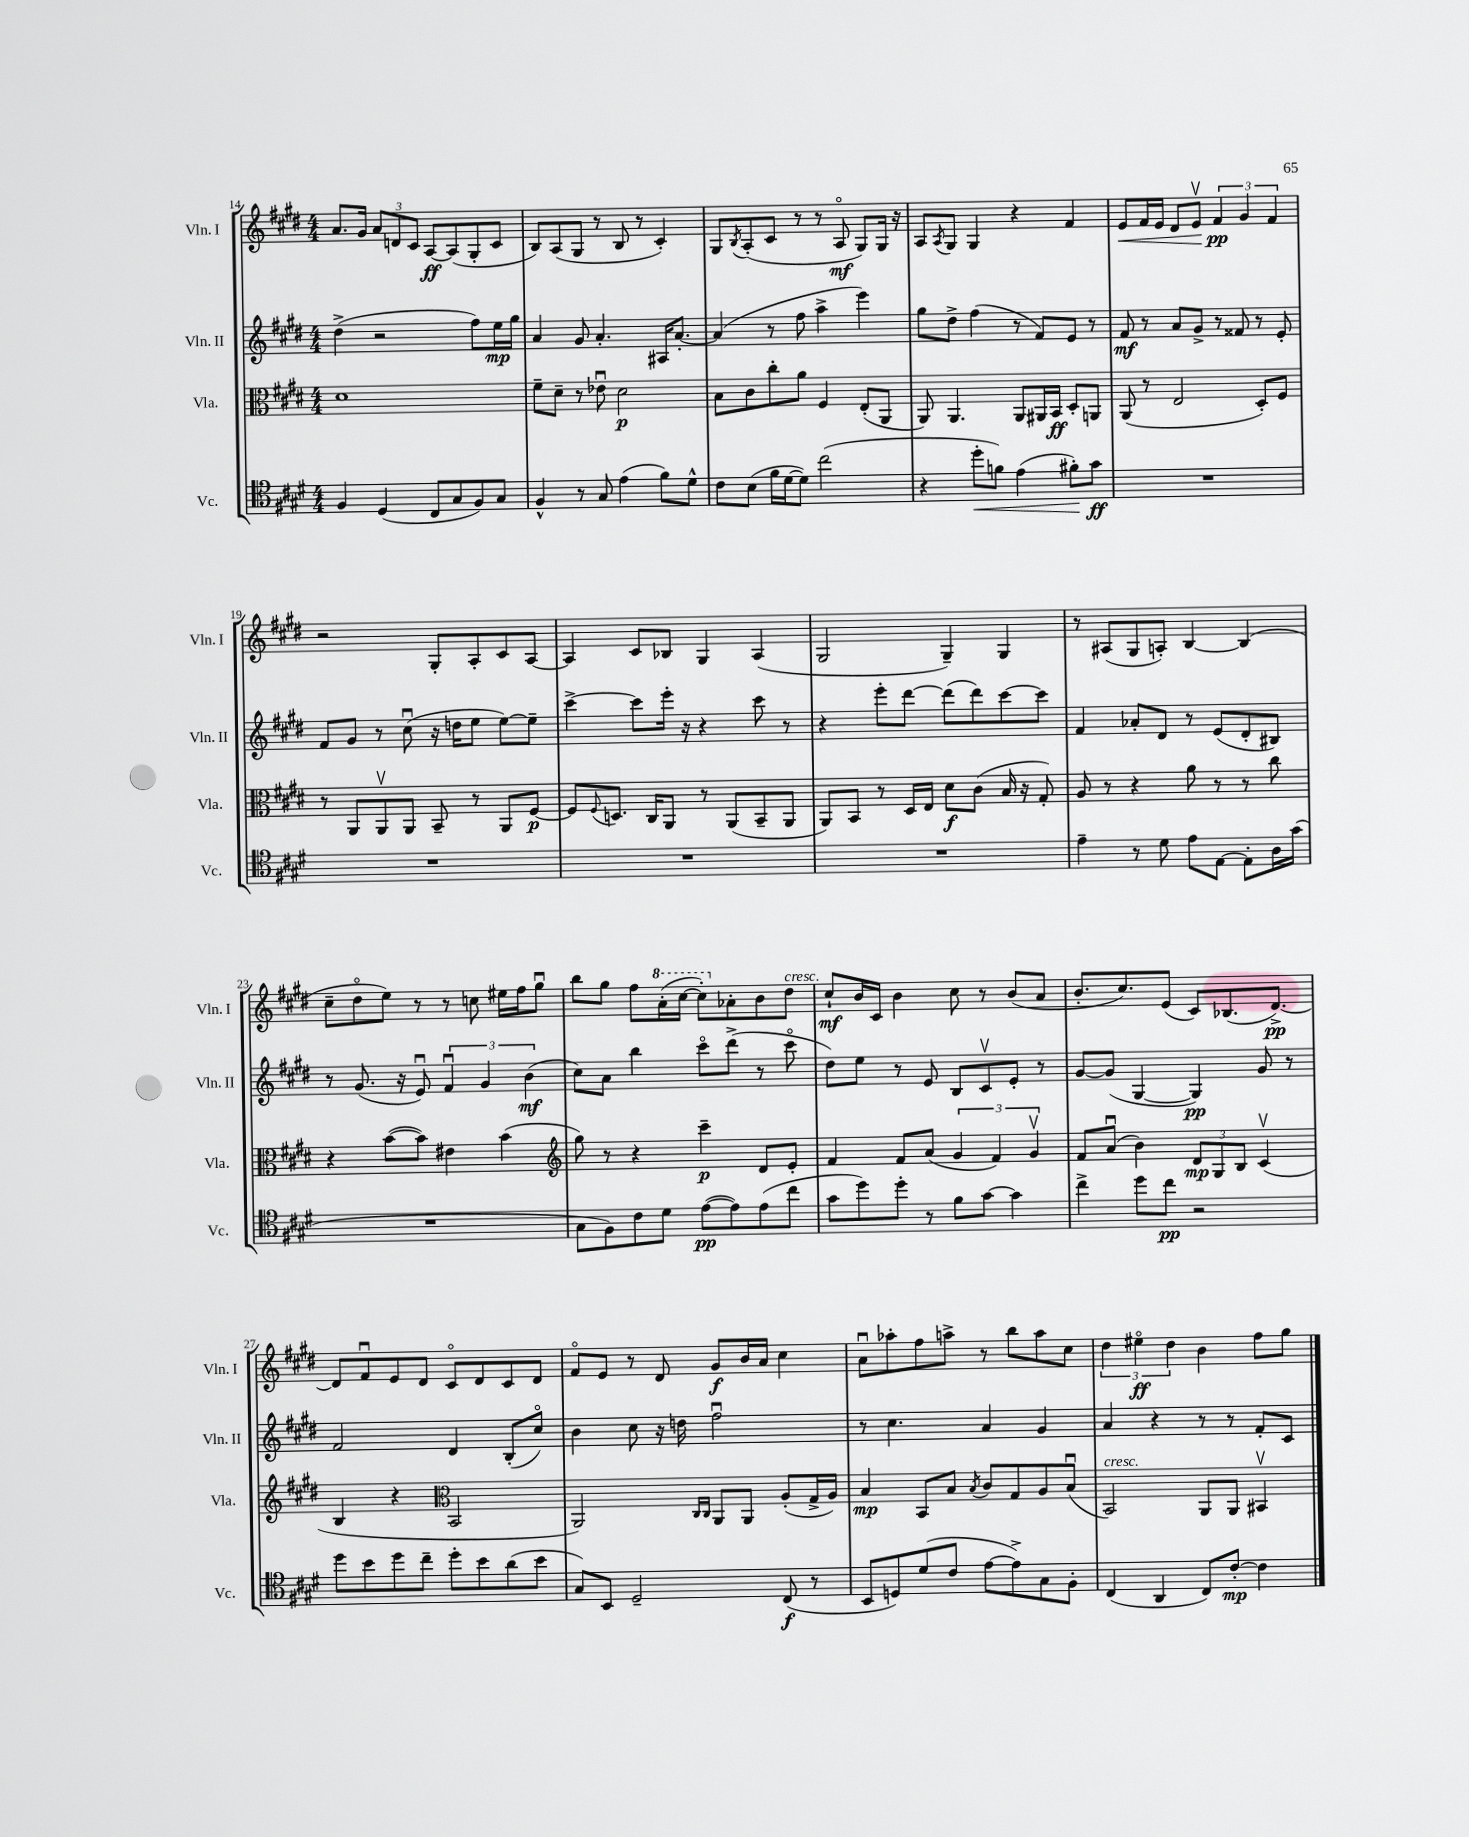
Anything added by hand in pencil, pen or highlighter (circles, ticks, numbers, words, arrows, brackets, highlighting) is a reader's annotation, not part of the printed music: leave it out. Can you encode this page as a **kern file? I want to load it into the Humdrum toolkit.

**kern	**kern	**kern	**kern
*staff4	*staff3	*staff2	*staff1
*clefC4	*clefC3	*clefG2	*clefG2
*k[f#c#g#d#]	*k[f#c#g#d#]	*k[f#c#g#d#]	*k[f#c#g#d#]
*M4/4	*M4/4	*M4/4	*M4/4
4F#/	1d#	(4dd#^\	8.a/L
.	.	.	16g#/Jk
(4D#/	.	2r	12a/L
.	.	.	12d/
.	.	.	12c#/J
8C#/L	.	.	[8A/L
8G#/	.	.	(8A/]
8F#/)	.	8ff#\L)	8G#'/
8G#/J	.	16ee\L	8c#/J
.	.	16gg#\JJ	.
=	=	=	=
4F#^^/	8f#~\L	4a/	8B/L)
.	8d#~\J	.	(8A/
8r	8r	8g#/	8G#/J
8G#/	8e-u\	4.a'/	8r
(4e\	2d#\	.	8B/
.	.	.	8r
8f#\L)	.	16A#/LK	4c#'/)
.	.	[8.a'/J	.
8d#^^\J	.	.	.
=	=	=	=
8c#\L	8B\L	(4a/]	8G#/L
.	.	.	8qB/
(8B\J	8c#\	.	(8A'/
16f#\LL	8cc#'\	8r	8c#/J
[16d#\J	.	.	.
8d#\]J)	8a\J	8ff#\	8r
(2cc#\	4F#/	4aa^\	8r
.	.	.	8Ao/
.	(8E'/L	4eee\)	8G#/L)
.	8AA/J	.	16G#/Jk
.	.	.	16r
=	=	=	=
4r	8AA/)	8gg#\L	8A/L
.	.	.	8qA/
.	4.AA/	8dd#^\J	8G#/J
8dd#'\L	.	(4ff#\	4G#/
8f\J)	.	.	.
(4e\	8AA/L	8r	4r
.	16AA#/L	8f#/L)	.
.	16BB/JJ	.	.
8f#'\L)	8D#'/L	8e/J	4f#/
8g#\J	8AA/J	8r	.
=	=	=	=
1r	(8AA/	8f#/	8e/L
.	8r	8r	16f#/L
.	.	.	16e/JJ
.	2E/	8a/L	8d#/L
.	.	8g#^/J	8ev/J
.	.	8r	6f#/
.	.	8f##/	.
.	.	.	6g#/
.	8D#'/L)	8r	.
.	.	.	6f#/
.	8F#/J	8e'/	.
=	=	=	=
1r	8r	8f#/L	2r
.	8AA/L	8g#/J	.
.	8AAv/	8r	.
.	8AA/J	(8cc#u\	.
.	8BB~/	16r	8G#'/L
.	.	16dd\LK	.
.	8r	8ee\J	8A'/
.	8AA/L	[8ee\L)	8c#/
.	[8F#/J	8ee~\]J	[8A/J
=	=	=	=
1r	8F#/]L	[4ccc#^\	4A/]
.	8qqF#/	.	.
.	8.D/J	.	.
.	.	8ccc#\]L	8c#/L
.	16C#/LK	.	.
.	8AA/J	16eee'\Jk	8B-/J
.	.	16r	.
.	8r	4r	4G#/
.	(8AA/L	.	.
.	8BB~/	8ccc#\	(4A/
.	8AA/J	8r	.
=	=	=	=
1r	8AA/L)	4r	2G#/
.	8BB/J	.	.
.	8r	8eee'\L	.
.	16D#/LL	[8ddd#\J	.
.	16E/JJ	.	.
.	8d#\L	(8ddd#\]L	4G#~/)
.	(8c#\J	8ddd#\)	.
.	16B/	[8ccc#\	4G#/
.	16r	.	.
.	8G#'/)	8ccc#\]J	.
=	=	=	=
4e~\	8A/	4f#/	8r
.	8r	.	(8A#/L
8r	4r	8a-'/L	8G#/
8d#\	.	8d#/J	8A'/J)
8e\L	8a\	8r	[4B/
[8E\J	8r	(8e/L	.
8E'\]L	8r	8d#'/	(4B/]
16A\L	8cc#\	8B#/J)	.
(16g#\JJ	.	.	.
=	=	=	=
1r	4r	8r	8cc#~\L
.	.	(8.g#/	8dd#o\
.	([8b\L	.	8ee\J)
.	.	16r	.
.	8b\]J)	8eu/)	8r
.	4e#\	6f#u/	8r
.	.	.	8cc\
.	.	6g#/	.
.	(4b\	.	16ee#\LL
.	.	.	16ff#\J
.	.	(6b\	.
.	.	.	8gg#u\J
=	=	=	=
*	*clefG2	*	*
8G#\L	8gg#\)	8cc#\L)	8bb\L
8F#\)	8r	8a\J	8gg#\J
8c#\	4r	4bb\	8ff#\L
8d#\J	.	.	(16aa'\L
.	.	.	[16ccc#\JJ
([8e\L	4ccc#~\	8ccc#o\L	8ccc#'\]L)
8e\])	.	(8ddd#^\J	8a-'\
(8e\	8d#/L	8r	8b\
8cc#\J	8e'/J	8ccc#o\	8dd#\J
=	=	=	=
8g#\L	4f#/	8dd#\L)	8cc#`/L
8dd#\)	.	8ee\J	16b/L
.	.	.	16c#/JJ
8dd#'\J	8f#/L	8r	4b\
8r	(8a/J	8e/	.
8f#\L	6g#/	8B/L	8cc#\
[8g#\J	.	8c#v/	8r
.	6f#/)	.	.
4g#\]	.	8e'/J	(8b/L
.	6g#v/	.	.
.	.	8r	8a/J
=	=	=	=
4cc#^\	8f#/L	[8g#/L	8.b'/L
.	(8au/J	(8g#/]J	.
.	.	.	8.cc#/)
8dd#\L	4b\)	[4G#/	.
8cc#\J	.	.	(8e/J
2r	12d#/L	4G#/])	8c#/L)
.	12G#/	.	.
.	.	.	(8.B-/
.	12B/J	.	.
.	(4c#v/	8g#/	.
.	.	.	[8.d#^/J)
.	.	8r	.
=	=	=	=
8dd#\L	4B/	2f#/	8d#/]L
8b\	.	.	8f#u/
8dd#\	4r	.	8e/
8cc#~\J	.	.	8d#/J
*	*clefC3	*	*
8dd#'\L	2BB/	4d#/	8c#o/L
8b\	.	.	8d#/
(8a\	.	(8B'/L	8c#/
8b\J	.	8cc#o/J)	8d#/J
=	=	=	=
8G#/L)	2AA/)	4b\	8f#o/L
8BB/J	.	.	8e/J
2D#~/	.	8cc#\	8r
.	.	16r	8d#/
.	.	16dd\	.
.	16qqC#/LL	.	.
.	16qqC#/JJ	.	.
.	8AA/L	2ff#u\	8g#/L
.	8AA/J	.	16b/L
.	.	.	16a/JJ
(8C#/	(8A'/L	.	4cc#\
8r	16G#^/L	.	.
.	16A/JJ)	.	.
=	=	=	=
8BB/L	4B/	8r	8au\L
8D/)	.	4.cc#\	8aa-'\
(8d#/	8BB/L	.	8ff#\
8c#/J	8B/J	.	8aa^\J
.	8qB/	.	.
[8e\L	8c#/L	4a/	8r
8e^\])	8G#/	.	8bb\L
8G#\	8A/	4g#/	8aa\
8F#'\J	(8Bu/J	.	8cc#\J
=	=	=	=
(4C#/	2BB/)	4a/	6dd#\
.	.	.	6ee#o\
4AA/	.	4r	.
.	.	.	6dd#\
8C#/L)	8AA/L	8r	4b\
[8c#'/J	8AA/J	8r	.
4c#\]	4BB#v/	8f#'/L	8ff#\L
.	.	8c#/J	8gg#\J
==	==	==	==
*-	*-	*-	*-
